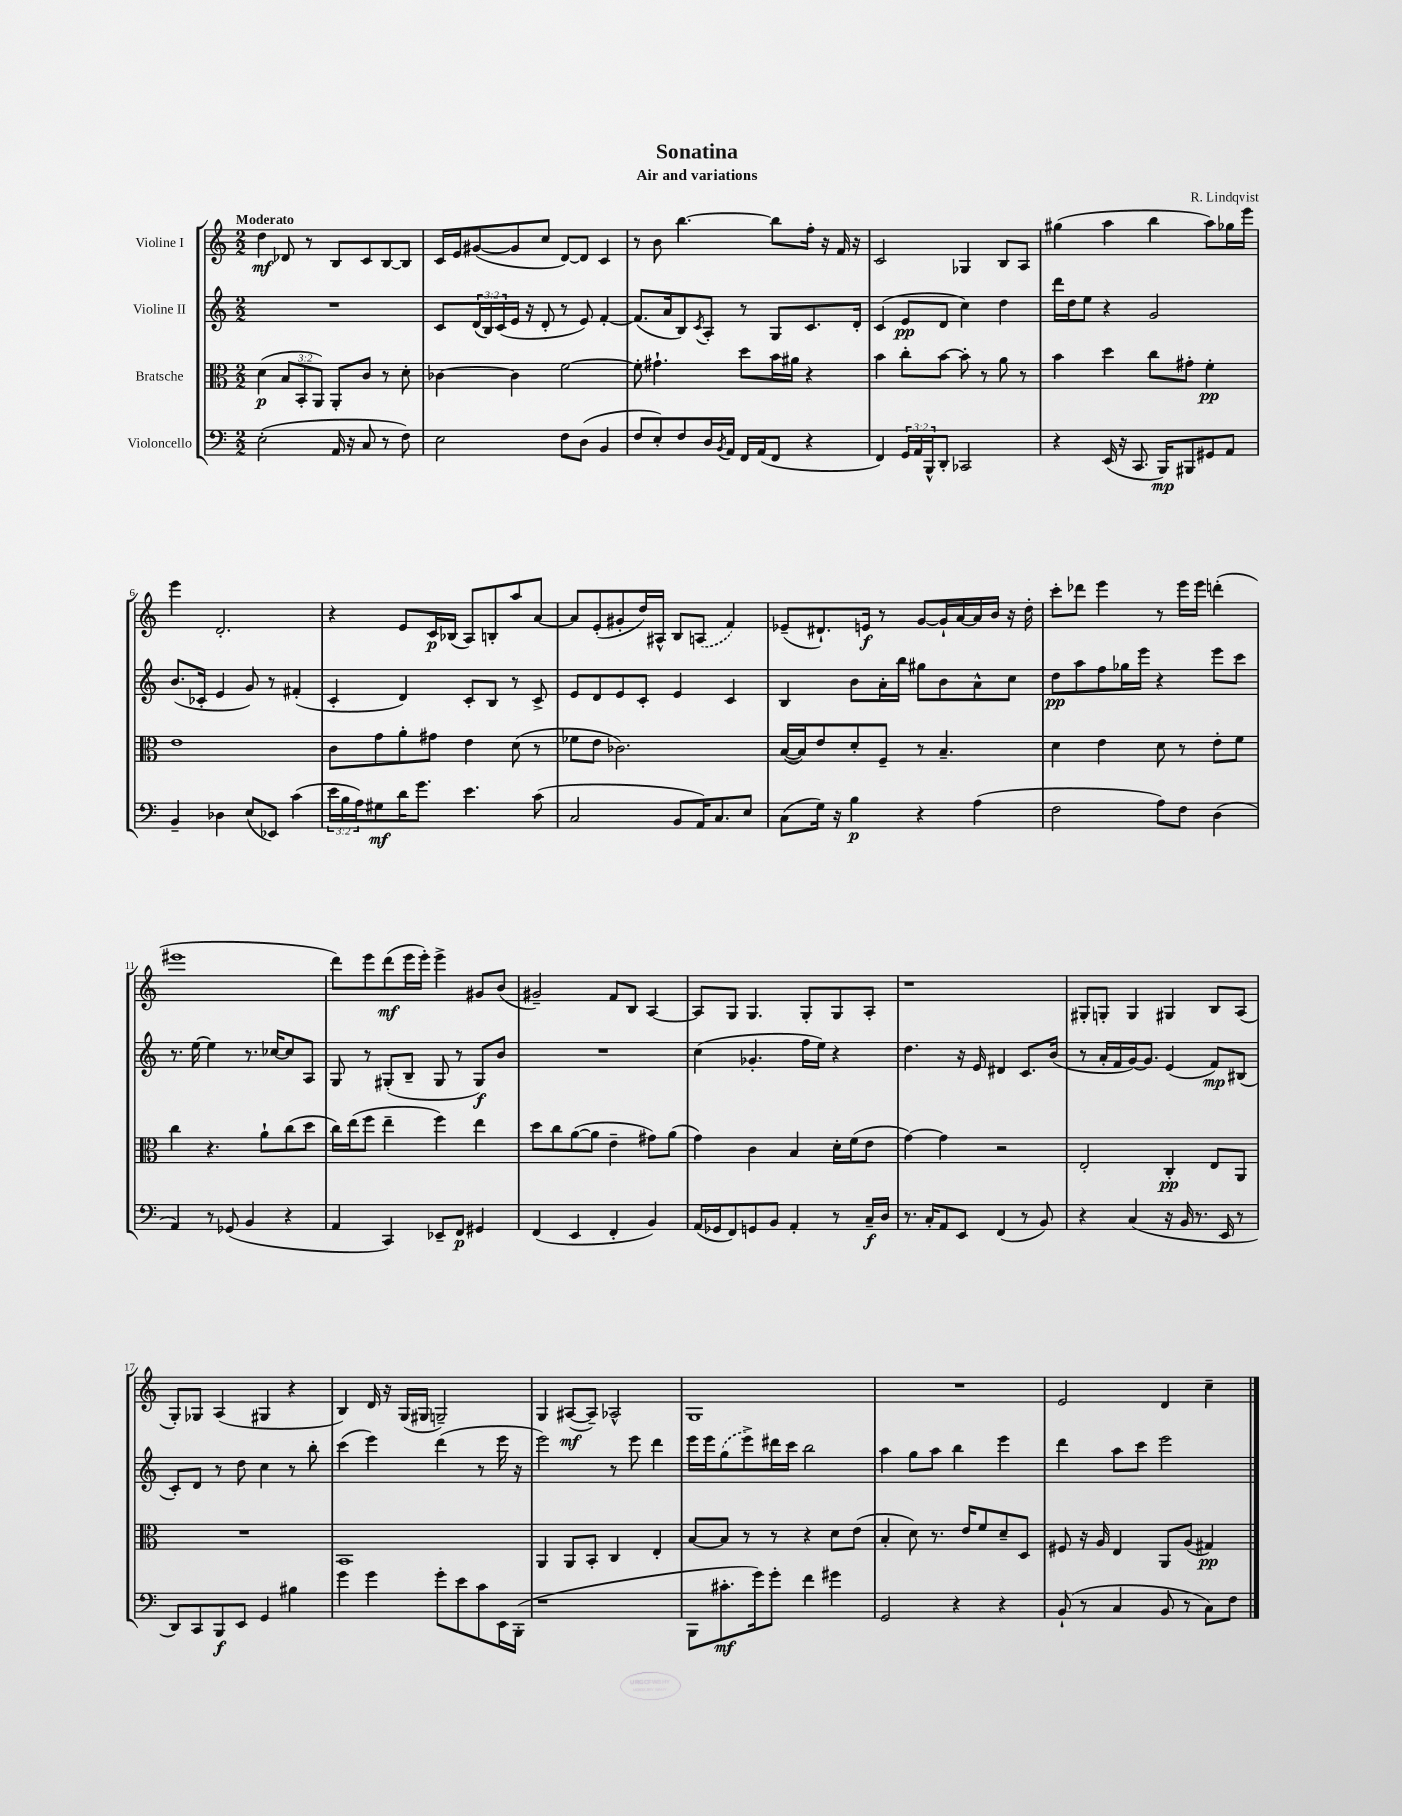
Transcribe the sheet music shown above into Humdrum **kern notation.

**kern	**kern	**kern	**kern
*staff4	*staff3	*staff2	*staff1
*clefF4	*clefC3	*clefG2	*clefG2
*k[]	*k[]	*k[]	*k[]
*M2/2	*M2/2	*M2/2	*M2/2
(2E'\	(4d\	1r	4dd\
.	12B/L	.	8d-/
.	12BB'/	.	.
.	.	.	8r
.	12AA/J)	.	.
16AA/	8AA'/L	.	8B/L
16r	.	.	.
8C/	8c/J	.	8c/
8r	8r	.	[8B/
8F\)	8d'\	.	8B/]J
=	=	=	=
2E\	[4c-\	8c/L	16c/LL
.	.	.	16e/J
.	.	(24d/L	([8g#/
.	.	24B/)	.
.	.	(24c/	.
.	4c-\]	16e/JJ	8g#/]
.	.	16r	.
.	.	8d'/	8cc/J
8F\L	[2f\	8r	[8d/L)
(8D\J	.	8e/)	8d/]J
4BB/	.	[4f'/	4c/
=	=	=	=
8F/L	8f'\]	(8.f/]L	8r
8E'/)	4.g#`\	.	8b\
.	.	16a/k	.
8F/	.	8B/)	[4.bb\
.	.	8qc/	.
16D/L	.	8A'/J	.
8qBB/	.	.	.
16AA/JJ	.	.	.
16FF/LL	8dd\L	8r	.
(16AA/J	.	.	.
8FF/J	16b\L	8G/L	8bb\]L
.	16a#\JJ	.	.
4r	4r	8.c/	16ff'\Jk
.	.	.	16r
.	.	.	16f/
.	.	16d'/Jk	16r
=	=	=	=
4FF/)	4b\	(4c/	2c/
24GG/LL	8cc'\L	8e/L	.
24AA/	.	.	.
24BBB^^/J	.	.	.
8DD'/J	[8b\J	8d/J	.
2CC-/	8b'\]	4cc\)	4G-/
.	8r	.	.
.	8a\	4dd\	8B/L
.	8r	.	8A/J
=	=	=	=
4r	4b\	16ddd\LL	(4gg#\
.	.	16dd\J	.
.	.	8ee\J	.
(16EE/	4dd\	4r	4aa\
16r	.	.	.
8.CC/	.	.	.
.	8cc\L	2g/	4bb\
16BBB/LK)	.	.	.
8BBB#/	8g#'\J	.	.
8GG#/	4f'\	.	8aa\L)
8AA/J	.	.	16gg-\L
.	.	.	16eee\JJ
=	=	=	=
4BB~/	1e	(8.b/L	4eee\
.	.	16c-'/Jk	.
4D-\	.	4e/	2.d'/
(8E/L	.	8g/)	.
8EE-/J)	.	8r	.
(4c\	.	(4f#'/	.
=	=	=	=
24e\LL	8c\L	4c'/	4r
24B\	.	.	.
24A\J)	.	.	.
8G#\	8g\	.	.
16d\K	8a'\	4d/)	8e/L
8.g\J	.	.	.
.	8g#\J	.	16c/L
.	.	.	(16B-/JJ
4.e\	4e\	8c'/L	8A/L)
.	.	8B/J	8B'/
.	(8d\	8r	8aa/
(8c\	8r	8c^/	[8a/J
=	=	=	=
2C/	8f-\L	8e/L	8a/]L
.	8e\J	8d/	(8e'/
.	2.c-\)	8e/	8g#'/
.	.	8c'/J	16dd/L)
.	.	.	16A#^^/JJ
8BB/L	.	4e/	8B/L
16AA/K)	.	.	(8A/J
8.C/	.	.	.
.	.	4c/	4f/)
8E/J	.	.	.
=	=	=	=
(8C\L	([16B/LL	4B/	(8e-~/L
.	16B/]J)	.	.
16G\Jk)	8e/	.	8.d#`/)
16r	.	.	.
4B\	8d'/	8b\L	.
.	.	.	16e/Jk
.	8F~/J	16a'\L	8r
.	.	16bb\JJ	.
4r	8r	8gg#\L	[8g/L
.	4.B~/	8b\	16g`/]L
.	.	.	[16a/
(4A\	.	8a^^\	16a/]
.	.	.	16b/JJ
.	.	8cc\J	16r
.	.	.	16dd'\
=	=	=	=
2F\	4d\	8dd\L	8ccc'\L
.	.	8aa\	8ddd-\J
.	4e\	8ff\	4eee\
.	.	16gg-\L	.
.	.	16eee\JJ	.
8A\L)	8d\	4r	8r
8F\J	8r	.	16eee\LL
.	.	.	16eee\JJ
(4D\	8e'\L	8eee\L	(4ddd'\
.	8f\J	8ccc\J	.
=	=	=	=
4AA/)	4cc\	8.r	1eee#
.	.	[16ee\	.
8r	4.r	4ee\]	.
(8GG-/	.	.	.
4BB/	.	8.r	.
.	8a`\L	.	.
.	.	[16cc-/LK	.
4r	(8cc\	8cc-/]	.
.	8dd\J	8A/J	.
=	=	=	=
4AA/	16cc\LL)	8G/	8ddd\L)
.	(16ee\J	.	.
.	8ff\J	8r	8eee\
4CC/)	4ee~\	(8G#'/L	(8ddd\
.	.	8B~/J	16eee\L
.	.	.	16eee'\JJ)
8EE-~/L	4ff\)	8G#/	4eee^\
8FF/J	.	8r	.
4GG#/	4ee\	8G#/L)	8g#/L
.	.	8b/J	(8b/J
=	=	=	=
(4FF/	8dd\L	1r	2g#~/)
.	8cc\	.	.
4EE/	([8a\	.	.
.	8a\]J	.	.
4FF'/	4e~\	.	8f/L
.	.	.	8B/J
4BB/)	8g#\L)	.	[4A/
.	(8a\J	.	.
=	=	=	=
(16AA/LL	4g\)	(4cc\	8A/]L
16GG-/J	.	.	.
8FF/)	.	.	8G/J
8GG/	4c\	4.g-'/	4.G/
8BB/J	.	.	.
4AA'/	4B/	.	.
.	.	16ff\LL	8G'/L
.	.	16ee\JJ)	.
8r	16d'\LL	4r	8G/
.	(16f\J	.	.
16C~/LL	8e\J	.	8A'/J
16D/JJ	.	.	.
=	=	=	=
8.r	[4g\)	4.dd\	1r
16C'/LK	.	.	.
8AA/	4g\]	.	.
8EE/J	.	16r	.
.	.	16e/	.
(4FF/	2r	4d#/	.
8r	.	8.c/L	.
8BB/)	.	.	.
.	.	(16b/Jk	.
=	=	=	=
4r	2E'/	8r	8G#'/L
.	.	16a'/LL	8G'/J
.	.	16f/	.
(4C/	.	[16g/J)	4G/
.	.	8.g/]J	.
16r	4C'/	(4e/	4G#/
16BB/	.	.	.
8.r	.	.	.
.	8E/L	8f/L)	8B/L
16EE/	.	.	.
8r	8AA/J	(8B#/J	(8A/J
=	=	=	=
8DD/L)	1r	8c'/L)	8G'/L)
8CC/	.	8d/J	8G-/J
8BBB/	.	8r	(4A/
8EE/J	.	8dd\	.
4GG/	.	4cc\	4G#/
4B#\	.	8r	4r
.	.	8bb'\	.
=	=	=	=
4g\	1BB	(4ccc\	4B/)
4g\	.	4eee\)	16d/
.	.	.	16r
.	.	.	(16G/LL
.	.	.	16G#/JJ
8g'\L	.	(4ddd\	2G~/)
8e\	.	.	.
8c\	.	8r	.
16EE\L	.	16eee\	.
(16BBB'\JJ	.	16r	.
=	=	=	=
1r	4AA/	2eee\)	4G/
.	8AA/L	.	([8A#/L
.	8BB'/J	.	8A#~/]J)
.	4C/	8r	2A-^^/
.	.	8eee\	.
.	4E'/	4ddd\	.
=	=	=	=
8BBB\L	[8B/L	16eee\LL	1G
.	.	16eee\J	.
8.c#'\	8B/]J	(8gg\	.
.	8r	8eee^\)	.
16g\k)	.	.	.
8g'\J	8r	16ddd#\L	.
.	.	16ccc\JJ	.
4f\	4r	2bb\	.
4g#\	8d\L	.	.
.	(8e\J	.	.
=	=	=	=
2GG/	4B'/	4aa\	1r
.	8d\)	8gg\L	.
.	8.r	8aa\J	.
4r	.	4bb\	.
.	16e/LK	.	.
.	8f/	.	.
4r	8d~/	4eee\	.
.	8D/J	.	.
=	=	=	=
(8BB`/	8F#/	4ddd\	2e/
8r	16r	.	.
.	16A/	.	.
4C/	4E/	8aa\L	.
.	.	8ccc\J	.
8BB/	8AA/L	2eee\	4d/
8r	(8A/J	.	.
8C\L)	4G#/)	.	4cc~\
8F\J	.	.	.
==	==	==	==
*-	*-	*-	*-
